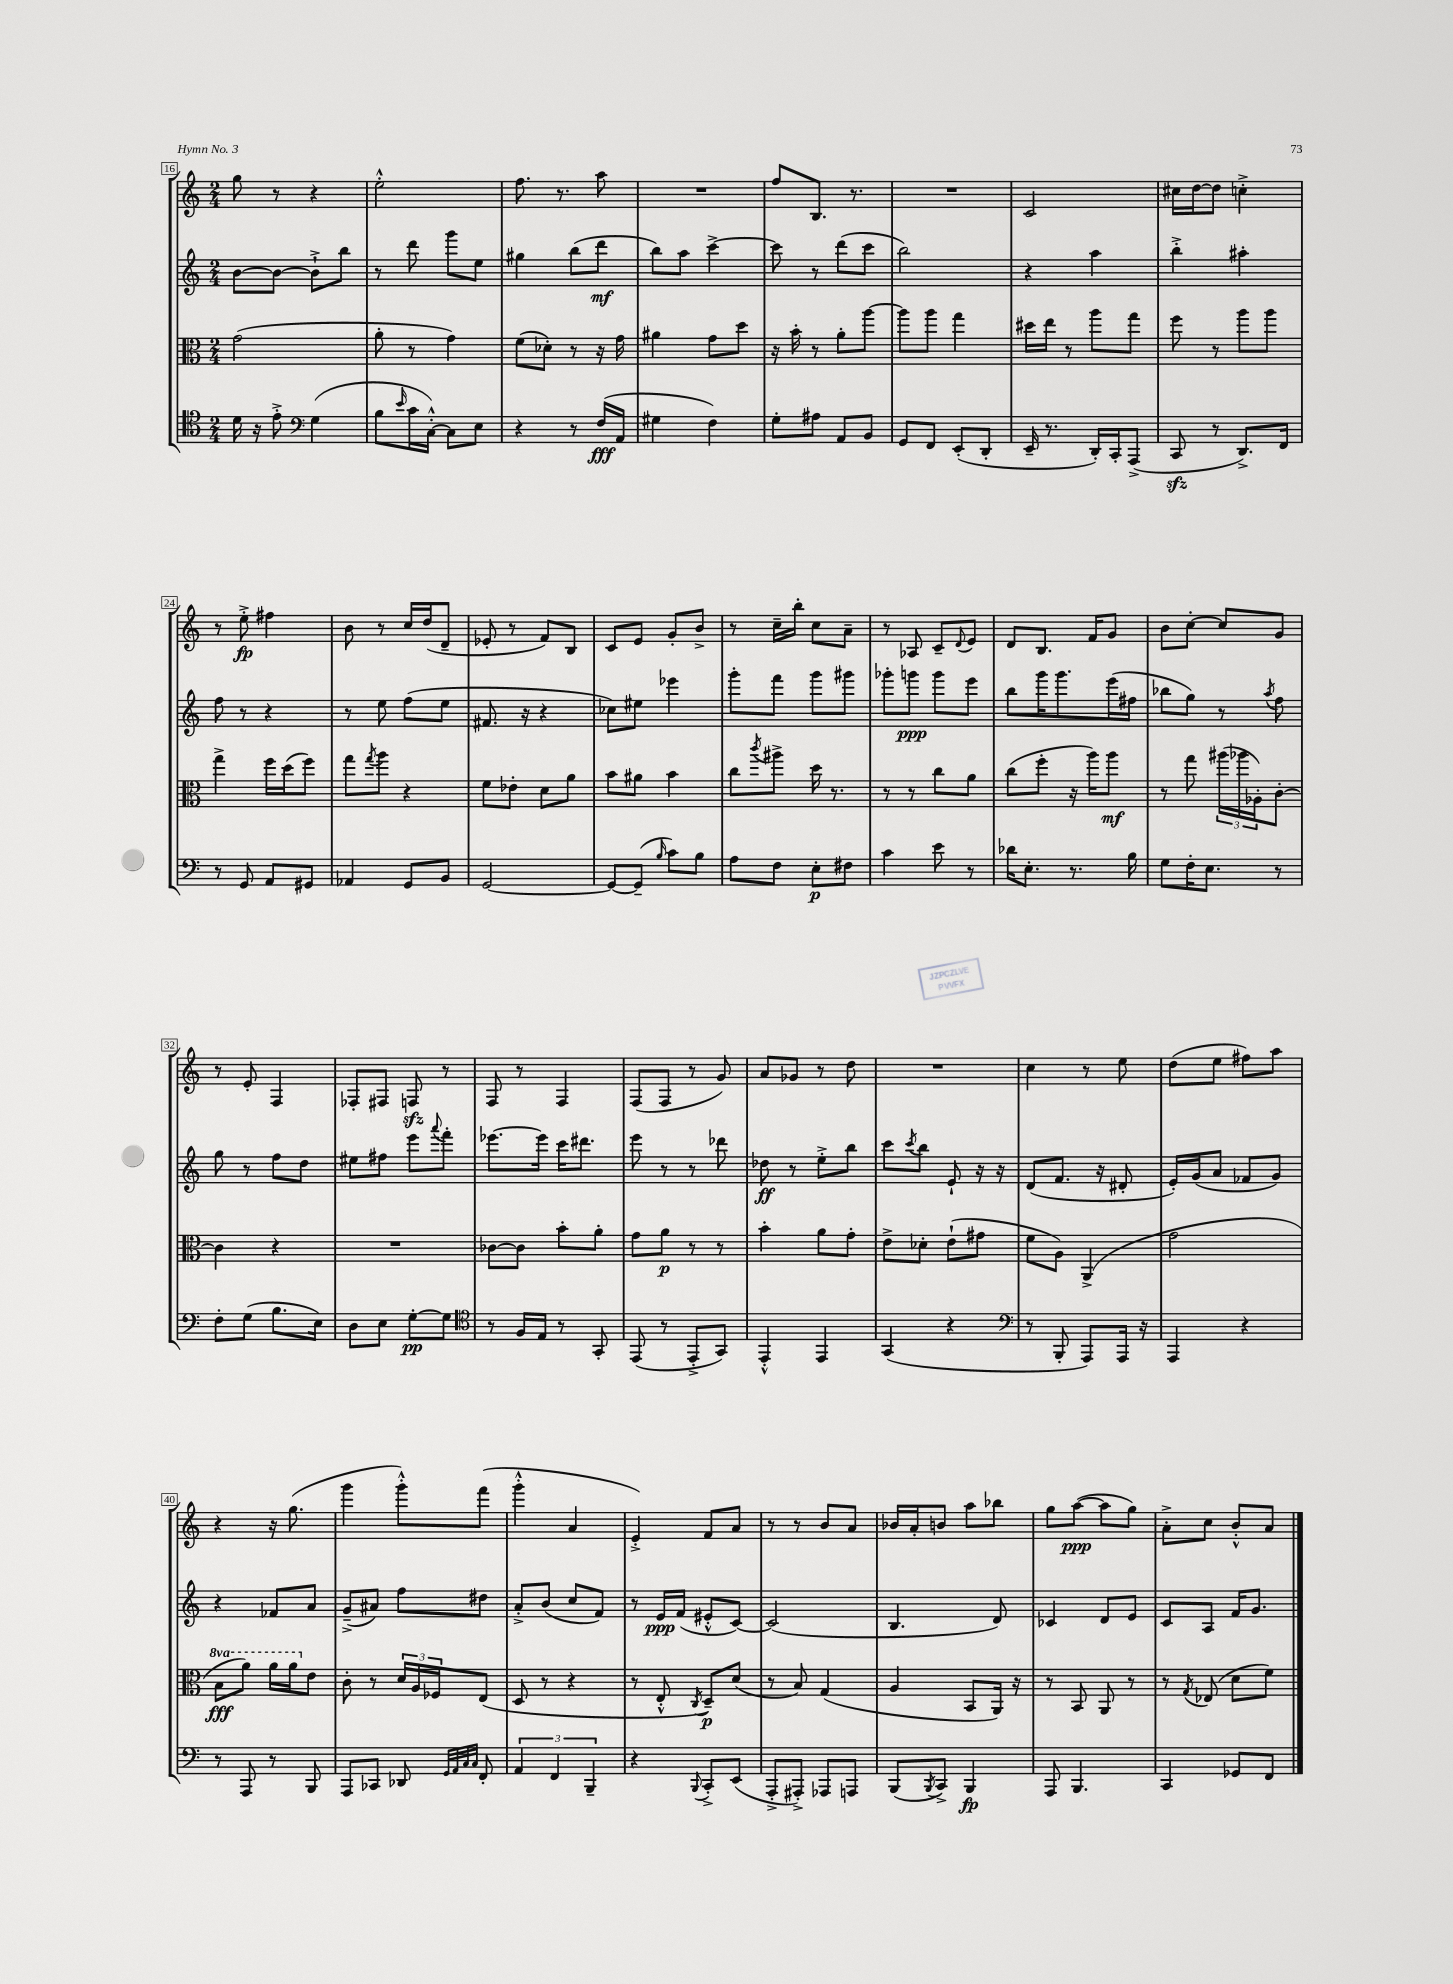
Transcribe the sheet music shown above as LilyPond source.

<<
\new StaffGroup <<
\new Staff = "s0" {
    \clef treble \key c \major \numericTimeSignature \time 2/4
    g''8 r8 r4 |
    e''2-.-^ |
    f''8. r8. a''8 |
    R2 |
    f''8 b8. r8. |
    R2 |
    c'2 |
    cis''16 d''16~ d''8 c''4-.-> |
    r8 e''8-.->\fp fis''4 |
    b'8 r8 c''16 d''16( d'8-- |
    ees'8-. r8 f'8) b8 |
    c'8 e'8 g'8-. b'8-> |
    r8 c''16-- b''16-. c''8 a'8-- |
    r8 aes8 c'8-- \appoggiatura { d'8 } e'8 |
    d'8 b8. f'16 g'8 |
    b'8 c''8~-. c''8 g'8 |
    r8 e'8-. f4 |
    fes8-. fis8 f8\sfz r8 |
    f8 r8 f4 |
    f8( f8 r8 g'8) |
    a'8 ges'8 r8 d''8 |
    R2 |
    c''4 r8 e''8 |
    d''8( e''8 fis''8) a''8 |
    r4 r16 g''8.( |
    g'''4 g'''8-.-^) f'''8( |
    g'''4-.-^ a'4 |
    e'4-.->) f'8 a'8 |
    r8 r8 b'8 a'8 |
    bes'16 a'16-. b'8 a''8 bes''8 |
    g''8 a''8~\ppp( a''8 g''8) |
    a'8-.-> c''8 b'8-.-^ a'8 \bar "|." |
}
\new Staff = "s1" {
    \clef treble \key c \major \numericTimeSignature \time 2/4
    b'8~ b'8~ b'8-!-> b''8 |
    r8 d'''8 g'''8 e''8 |
    gis''4 b''8( d'''8\mf |
    b''8) a''8 c'''4~-> |
    c'''8 r8 d'''8( c'''8 |
    b''2) |
    r4 a''4 |
    b''4-.-> ais''4-. |
    f''8 r8 r4 |
    r8 e''8 f''8( e''8 |
    fis'8. r16 r4 |
    ces''8) eis''8 ees'''4 |
    g'''8-. f'''8 g'''8 gis'''8 |
    ges'''8-. g'''8\ppp g'''8 e'''8 |
    b''8 g'''16 g'''8. e'''16( fis''16 |
    bes''8 g''8) r8 \acciaccatura { a''8 } f''8 |
    g''8 r8 f''8 d''8 |
    eis''8 fis''8 e'''8 \appoggiatura { a'''8 } f'''8-. |
    ees'''8.~ ees'''16 c'''16 dis'''8. |
    e'''8 r8 r8 des'''8 |
    des''8\ff r8 e''8-.-> b''8 |
    c'''8 \acciaccatura { c'''8 } b''8 e'8-! r16 r16 |
    d'8( f'8. r16 dis'8-. |
    e'16-.) g'16( a'8 fes'8 g'8) |
    r4 fes'8 a'8 |
    g'8--->( ais'8) f''8 dis''8 |
    a'8-.-> b'8( c''8 f'8) |
    r8 e'16\ppp f'16( eis'8-.-^ c'8~) |
    c'2( |
    b4. d'8) |
    ces'4 d'8 e'8 |
    c'8 a8 f'16 g'8. \bar "|." |
}
\new Staff = "s2" {
    \clef alto \key c \major \numericTimeSignature \time 2/4 \set Staff.ottavationMarkups = #ottavation-simple-ordinals
    g'2( |
    a'8-. r8 g'4) |
    f'8( des'8-.) r8 r16 g'16 |
    ais'4 g'8 d''8 |
    r16 b'16-. r8 a'8-. a''8~ |
    a''8 a''8 g''4 |
    dis''16 e''16 r8 a''8 g''8 |
    f''8 r8 a''8 a''8 |
    g''4-> f''16 d''16( f''8) |
    g''8 \acciaccatura { g''8 } a''8 r4 |
    f'8 ees'8-. d'8 a'8 |
    b'8 ais'8 b'4 |
    c''8 \acciaccatura { c'''8 } ais''8-> d''16 r8. |
    r8 r8 c''8 a'8 |
    c''8( f''8-. r16 a''16) a''8\mf |
    r8 g''8 \tuplet 3/2 { ais''16( aes''16 aes16-.) } c'8~-. |
    c'4 r4 |
    R2 |
    ces'8~ ces'8 b'8-. a'8-. |
    g'8 a'8\p r8 r8 |
    b'4-. a'8 g'8-. |
    e'8-> des'8-. e'8-!( gis'8 |
    f'8 a8) a,4->( |
    g'2 |
    \ottava #1 b'8\fff a''8) a''16 a''16 \ottava #0 e'8 |
    c'8-. r8 \tuplet 3/2 { d'16 a16 fes16 } e8( |
    d8 r8 r4 |
    r8 e8-.-^ \acciaccatura { c8 } d8--\p) d'8( |
    r8 b8) g4( |
    a4 b,8 a,16) r16 |
    r8 b,8 a,8 r8 |
    r8 \acciaccatura { g8 } ees8( d'8 f'8) \bar "|." |
}
\new Staff = "s3" {
    \clef tenor \key c \major \numericTimeSignature \time 2/4
    d'16 r16 e'8-.-> \clef bass g4( |
    b8 \grace { e'16 } c'16 c16~-.-^) c8 e8 |
    r4 r8 f16\fff( a,16 |
    gis4 f4) |
    g8-. ais8 a,8 b,8 |
    g,8 f,8 e,8-.( d,8-. |
    e,16-- r8. d,16-.) c,16-. a,,8->( |
    c,8\sfz r8 d,8.->) f,16 |
    r8 g,8 a,8 gis,8 |
    aes,4 g,8 b,8 |
    g,2~ |
    g,8~ g,8--( \grace { b16 } c'8) b8 |
    a8 f8 e8-.\p fis8 |
    c'4 e'8 r8 |
    des'16 e8.-. r8. b16 |
    g8 f16-. e8. r8 |
    f8-. g8( b8. e16) |
    d8 e8 g8~-.\pp g8 |
    \clef tenor r8 f16 e16 r8 g,8-. |
    e,8( r8 e,8-.-> g,8) |
    e,4-.-^ e,4 |
    g,4( r4 |
    \clef bass r8 b,,8-. a,,8) a,,16 r16 |
    a,,4 r4 |
    r8 a,,8 r8 b,,8 |
    a,,8 ces,8 des,8 \grace { g,32 a,32 c32 c32 } f,8-. |
    \tuplet 3/2 { a,4 f,4 b,,4-- } |
    r4 \appoggiatura { b,,8 } c,8-.-> e,8( |
    a,,8-.-> ais,,8-.->) aes,,8 a,,8 |
    b,,8( \acciaccatura { b,,8 } c,8->) b,,4\fp |
    a,,8 b,,4. |
    c,4 ges,8 f,8 \bar "|." |
}
>>
>>
\layout { \context { \Score currentBarNumber = #16 \override BarNumber.stencil = #(make-stencil-boxer 0.1 0.3 ly:text-interface::print) } }
